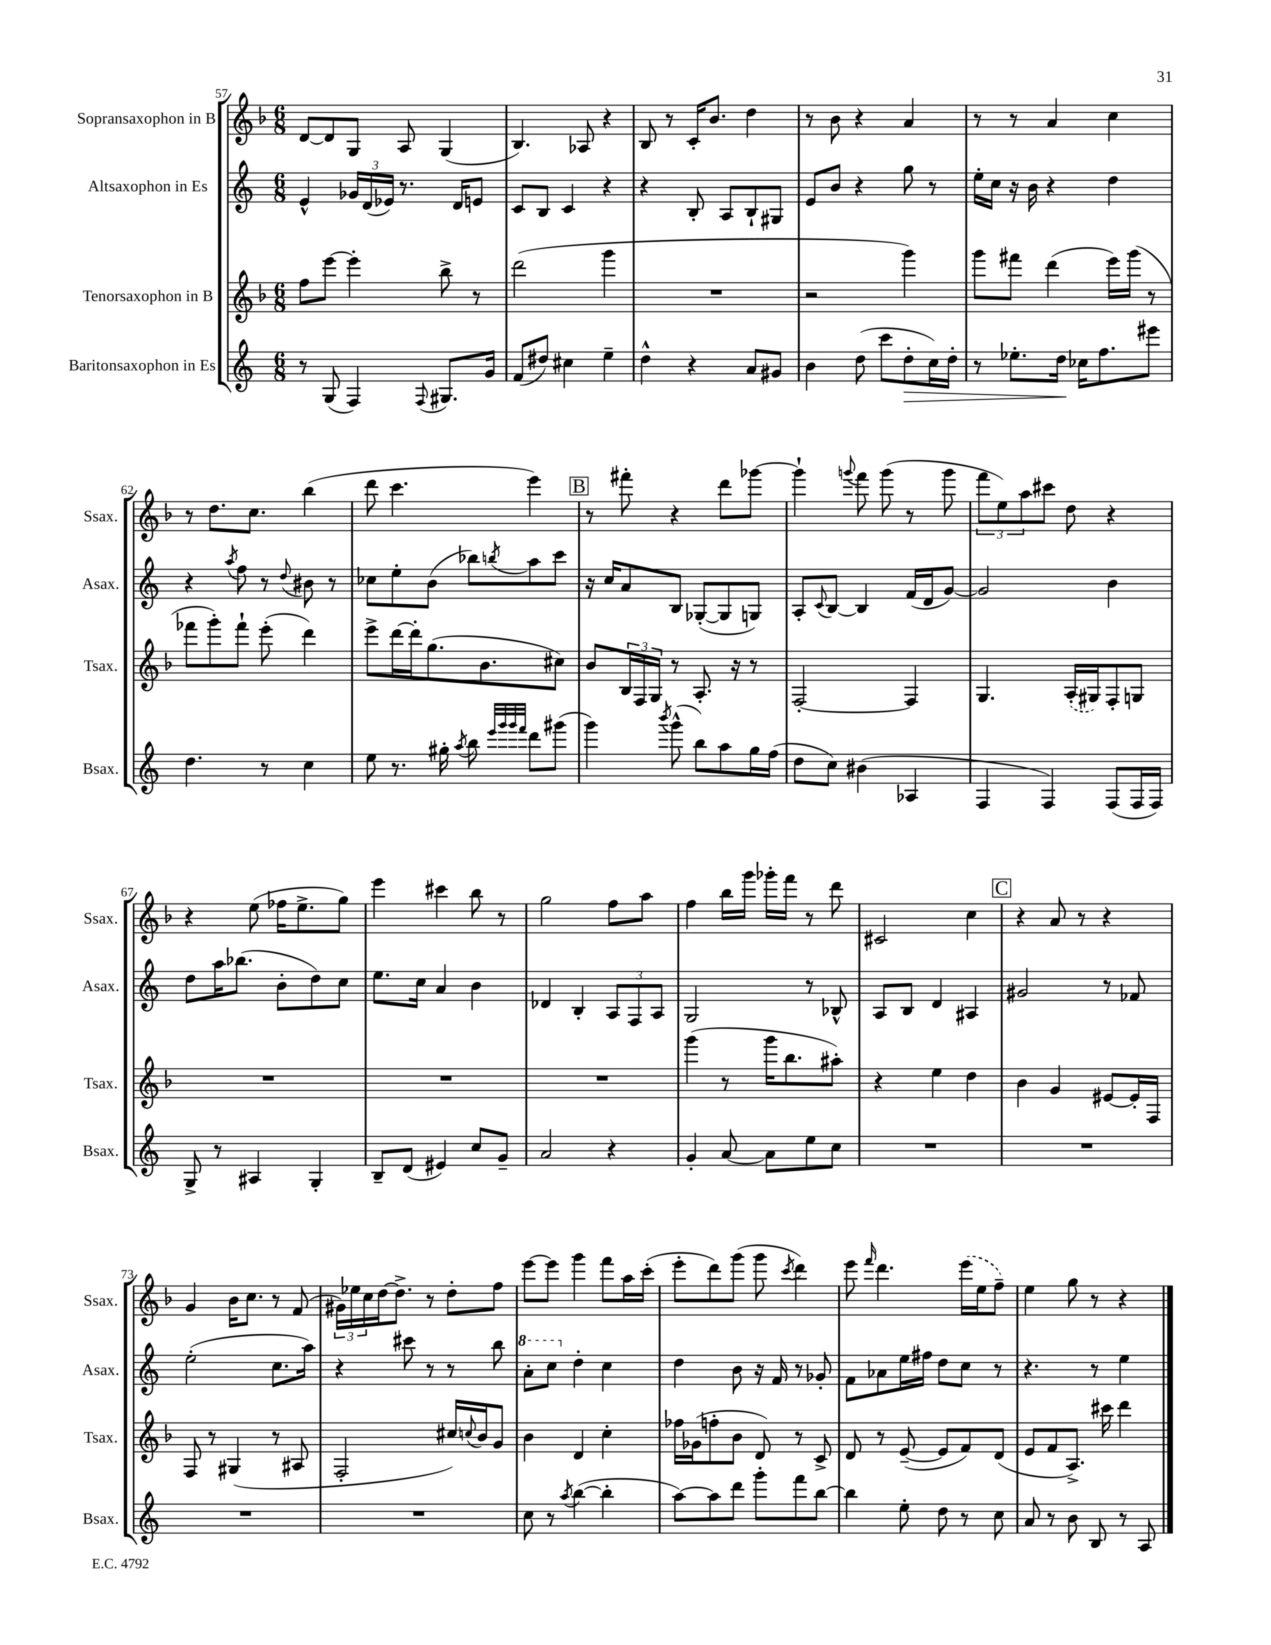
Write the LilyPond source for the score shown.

<<
\new StaffGroup <<
\new Staff = "s0" \with { instrumentName = "Sopransaxophon in B" shortInstrumentName = "Ssax." } {
    \clef treble \key f \major \numericTimeSignature \time 6/8
    d'8~ d'8 g8 a8 g4( |
    bes4.) aes8 r4 |
    bes8 r8 c'16-. bes'8. d''4 |
    r8 bes'8 r4 a'4 |
    r8 r8 a'4 c''4 |
    r8 d''8. c''8. bes''4( |
    d'''8 c'''4. e'''4) |
    \mark \markup { \box "B" } r8 fis'''8-. r4 d'''8 ges'''8~ |
    ges'''4-! \appoggiatura { g'''8 } f'''8 g'''8( r8 g'''8 |
    \tuplet 3/2 { f'''8 e''8) a''8 } cis'''8 d''8 r4 |
    r4 e''8( fes''16 e''8.-> g''8) |
    e'''4 cis'''4 bes''8 r8 |
    g''2 f''8 a''8 |
    f''4 bes''16 g'''16 ges'''16-. f'''16 r8 d'''8 |
    cis'2 c''4 |
    \mark \markup { \box "C" } r4 a'8 r8 r4 |
    g'4 bes'16 c''8. r8 f'8( |
    \tuplet 3/2 { gis'16) ees''16 c''16 } d''16~ d''8.-> r8 d''8-. f''8 |
    e'''8~ e'''8 g'''4 f'''8 a''16 c'''16-.( |
    e'''8-. d'''8) g'''8( g'''8 \acciaccatura { c'''8 } d'''4) |
    e'''8 \grace { f'''16 } d'''4. \once \slurDashed e'''16( e''16 f''8--) |
    e''4 g''8 r8 r4 \bar "|." |
}
\new Staff = "s1" \with { instrumentName = "Altsaxophon in Es" shortInstrumentName = "Asax." } {
    \clef treble \key c \major \numericTimeSignature \time 6/8
    e'4-^ \tuplet 3/2 { ges'16 d'16( ees'16) } r8. d'16 e'8 |
    c'8 b8 c'4 r4 |
    r4 b8-. a8 b8-! gis8 |
    e'8 b'8 r4 g''8 r8 |
    e''16-. c''16 r16 b'16 r4 d''4 |
    r4 \acciaccatura { a''8 } f''8 r8 \appoggiatura { d''8 } bis'8 r8 |
    ces''8 e''8-. b'8( bes''8) \acciaccatura { b''8 } a''8 c'''8 |
    \mark \markup { \box "B" } r16 c''16 a'8 b8 ges8~-.( ges8 g8) |
    a8-. \appoggiatura { c'8 } b8~ b4 f'16( d'16 g'8~) |
    g'2 b'4 |
    d''8 a''16 bes''8.( b'8-. d''8) c''8 |
    e''8. c''16 a'4 b'4 |
    des'4 b4-. \tuplet 3/2 { a8 f8 a8 } |
    g2 r8 bes8-^ |
    a8 b8 d'4 ais4 |
    \mark \markup { \box "C" } gis'2 r8 fes'8 |
    e''2-.( c''8. a''16) |
    r4 cis'''8 r8 r8 b''8 |
    \ottava #1 a''8-. c'''8 \ottava #0 d''4-. c''4 |
    d''4 b'8 r16 f'16 r8 ges'8-. |
    f'8 aes'8 e''16 fis''16 d''8 c''8 r8 |
    r4. r8 e''4 \bar "|." |
}
\new Staff = "s2" \with { instrumentName = "Tenorsaxophon in B" shortInstrumentName = "Tsax." } {
    \clef treble \key f \major \numericTimeSignature \time 6/8
    f''8 e'''8~ e'''4-. bes''8-> r8 |
    d'''2( g'''4 |
    R2. |
    r2 g'''4) |
    g'''8 fis'''8 d'''4( e'''16) g'''16( r8 |
    fes'''8 g'''8-.) fes'''8-! e'''8-.( d'''4) |
    e'''8-> d'''16~ d'''16-. g''8.( bes'8. cis''8) |
    \mark \markup { \box "B" } bes'8 \tuplet 3/2 { bes16 f16 g16 } r8 a8.-. r16 r8 |
    f2~-. f4 |
    g4. \once \slurDashed a16-.( gis16) f8-. g8 |
    R2. |
    R2. |
    R2. |
    g'''4( r8 g'''16 bes''8. ais''8-.) |
    r4 e''4 d''4 |
    \mark \markup { \box "C" } bes'4 g'4 eis'8~ eis'16-. f16 |
    f8 r8 gis4( r8 ais8 |
    f2-. cis''16) \appoggiatura { c''8 } bes'16 g'8 |
    bes'4 d'4 c''4-. |
    fes''16 ges'16( f''8-. bes'8 d'8) r8 c'8-> |
    d'8 r8 e'8~--( e'8 f'8) d'8( |
    e'8 f'8 a8.->) cis'''16 d'''4 \bar "|." |
}
\new Staff = "s3" \with { instrumentName = "Baritonsaxophon in Es" shortInstrumentName = "Bsax." } {
    \clef treble \key c \major \numericTimeSignature \time 6/8
    r8 g8( f4) \appoggiatura { f8 } gis8. g'16 |
    f'8( dis''8) cis''4 e''4-- |
    d''4-^ r4 a'8 gis'8 |
    b'4 d''8( c'''8 d''8-.\> c''16) d''16-. |
    r8 ees''8.-. d''16\! ces''16 f''8. eis'''8 |
    d''4. r8 c''4 |
    e''8 r8. gis''16-. \acciaccatura { a''8 } b''8 \grace { e'''32 g'''32 g'''32 f'''32 } d'''8 gis'''8( |
    \mark \markup { \box "B" } g'''4) \acciaccatura { b'''8 } g'''8-^( b''8) a''8 g''16 f''16( |
    d''8 c''8) bis'4( aes4 |
    f4 f4) f8( f16 f16) |
    g8-> r8 ais4 g4-. |
    b8-- d'8( eis'4) c''8 g'8-- |
    a'2 r4 |
    g'4-. a'8~ a'8 e''8 c''8 |
    R2. |
    \mark \markup { \box "C" } R2. |
    R2. |
    R2. |
    c''8 r8 \acciaccatura { a''8 } b''4~( b''4-. |
    a''8~) a''8 d'''8 g'''8-. f'''8 b''8~ |
    b''4 e''8-. d''8 r8 c''8 |
    a'8 r8 b'8 b8 r8 a8 \bar "|." |
}
>>
>>
\layout { \context { \Score currentBarNumber = #57 } }
